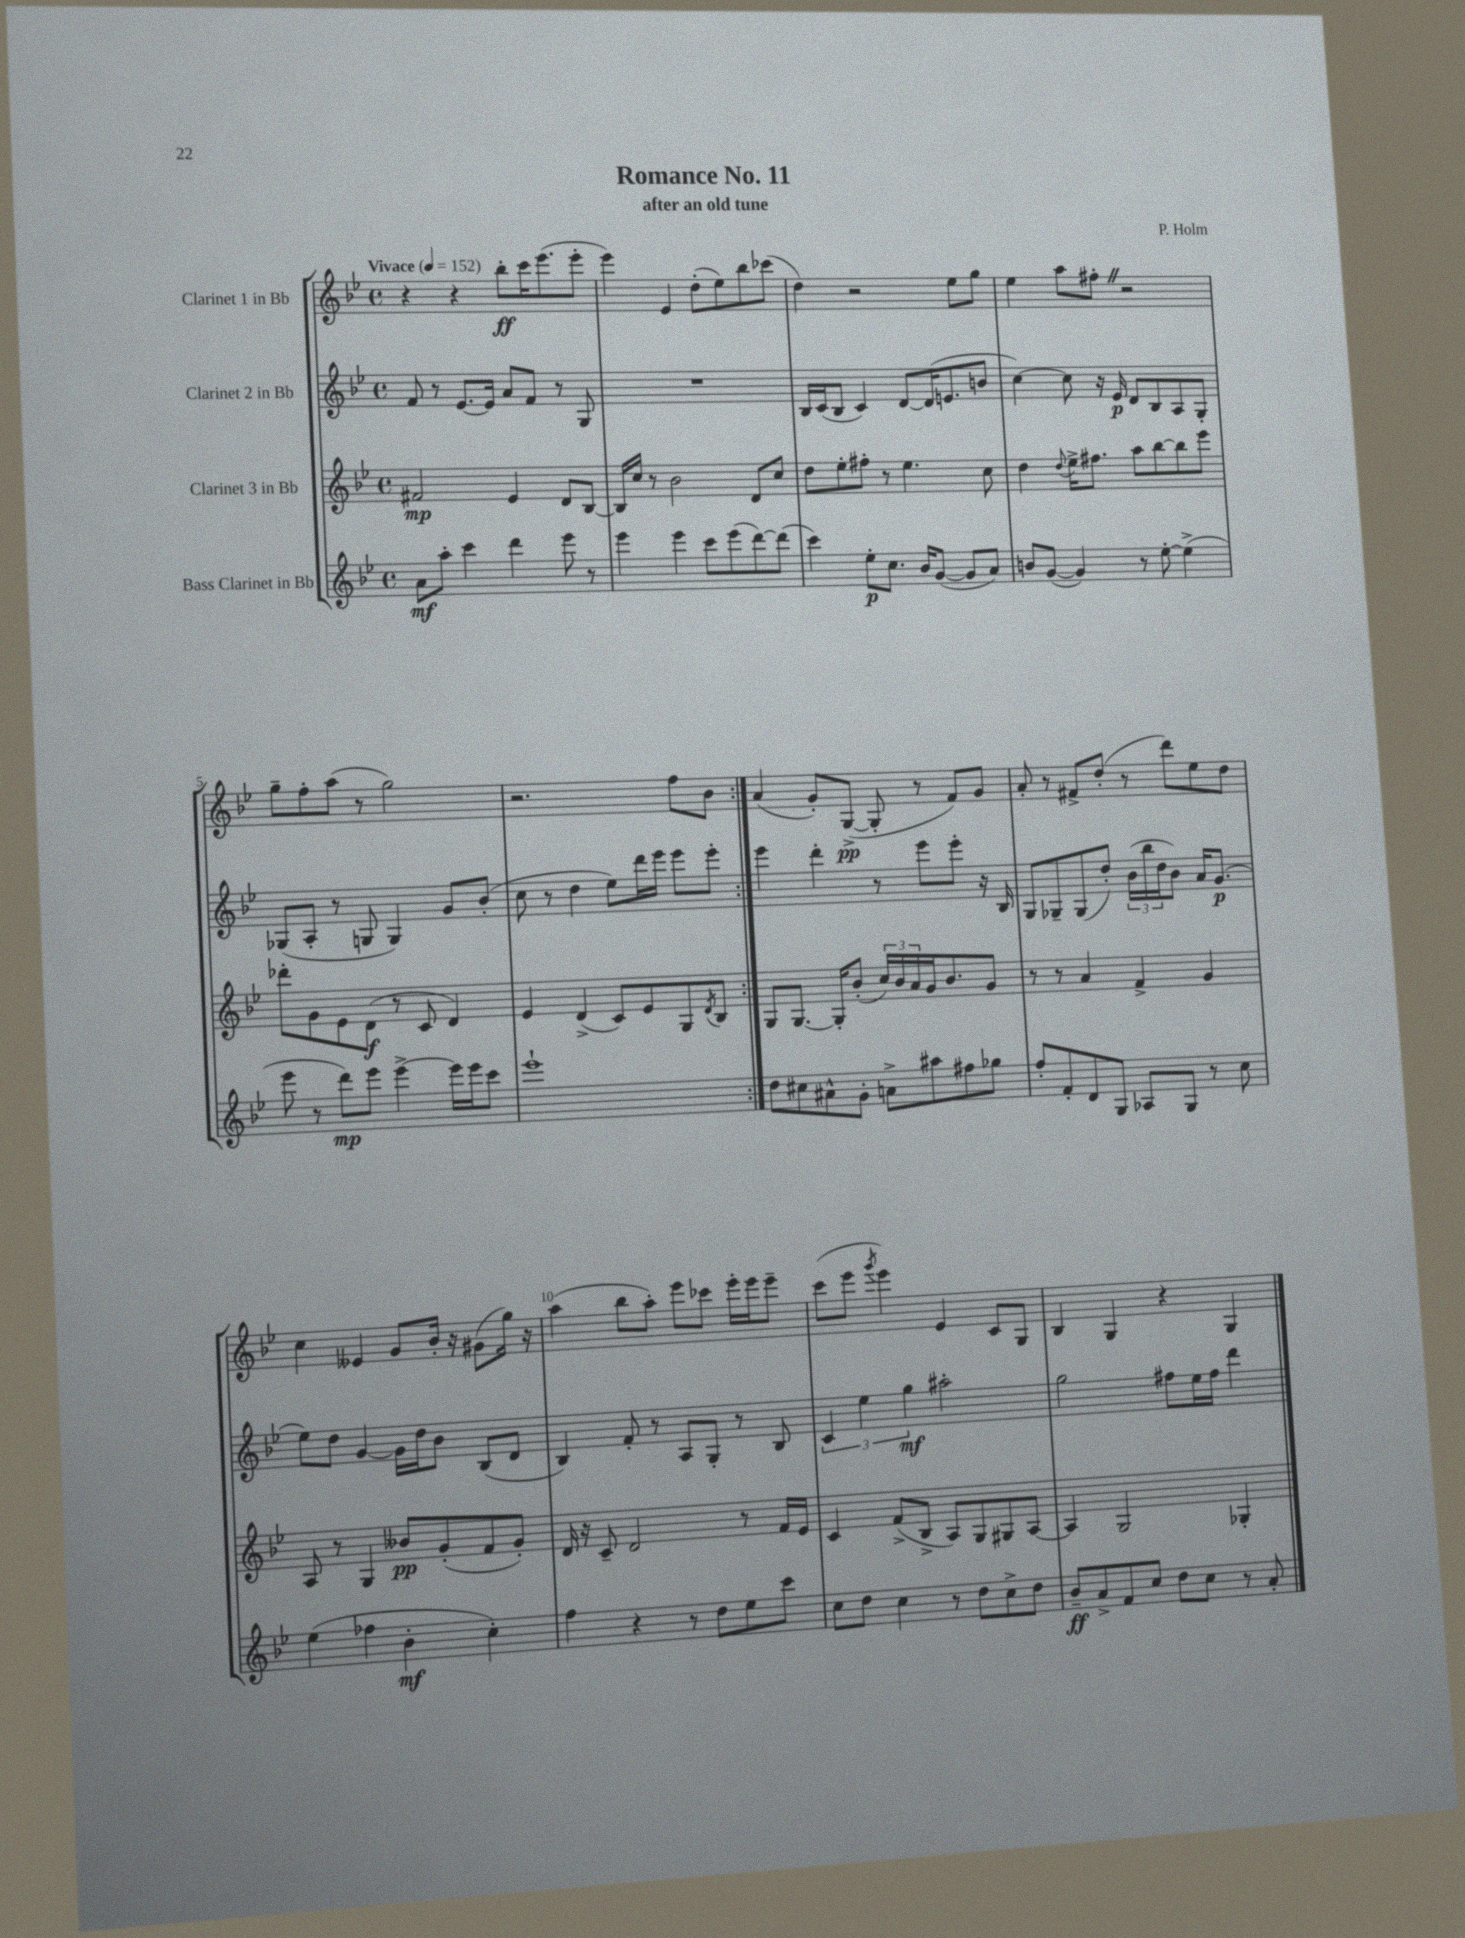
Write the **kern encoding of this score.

**kern	**kern	**kern	**kern
*staff4	*staff3	*staff2	*staff1
*clefG2	*clefG2	*clefG2	*clefG2
*k[b-e-]	*k[b-e-]	*k[b-e-]	*k[b-e-]
*M4/4	*M4/4	*M4/4	*M4/4
*met(c)	*met(c)	*met(c)	*met(c)
*MM152	*MM152	*MM152	*MM152
8a	2f#	8f	4r
8aa'	.	8r	.
4ccc	.	[8.e-	4r
.	.	16e-]	.
4ddd	4e-	8a	8bb-'
.	.	8f	16ccc
.	.	.	(8.eee-
8eee-	8d	8r	.
8r	[8B-	8G	8eee-'
=	=	=	=
4eee-	16B-]	1r	4eee-)
.	16cc	.	.
.	8r	.	.
4eee-	2b-	.	4e-
8ccc	.	.	(8dd'
(8eee-	.	.	8ee-)
[8ddd)	8d	.	8bb-
(8ddd]	8cc	.	(8ccc-
=	=	=	=
4ccc)	8dd	16B-	4dd)
.	.	(16c	.
.	8ee-'	8B-	.
8ee-'	8ff#'	4c)	2r
8.cc	8r	.	.
.	4.ee-	[8d	.
16b-	.	.	.
([8g	.	(16d]	.
.	.	8.e	.
8g]	.	.	8ee-
8a)	8cc	8b	8gg
=	=	=	=
8b	4dd	[4cc)	4ee-
([8g	.	.	.
.	8qqdd	.	.
4g])	16ee-^	8cc]	8aa
.	8.ff#	.	.
.	.	16r	8ff#'
.	.	16e-	.
8r	8aa	8d	2r
[8ee-'	[8bb-	8B-	.
(4ee-^]	8bb-]	8A	.
.	8eee-	8G'	.
=	=	=	=
8eee-	8ddd-'	(8G-	8gg~
8r	8g	8A'	8ff'
8ddd)	8e-	8r	(8aa
8eee-	(8d	8G	8r
[4eee-^	8r	4G)	2gg)
.	8c	.	.
16eee-]	4d)	8g	.
16eee-	.	.	.
8ccc	.	(8b-'	.
=	=	=	=
1eee-`	4e-	8cc	2.r
.	.	8r	.
.	(4d^	4dd	.
.	8c)	8ee-)	.
.	8e-	16ddd	.
.	.	16eee-	.
.	8G	8eee-	8ff
.	8qd	.	.
.	8B-	8eee-'	8b-
=:|!	=:|!	=:|!	=:|!
8dd	8G	4eee-	(4a
8cc#	[8.G	.	.
8a#^^	.	4ddd'	8g')
.	16G']	.	.
8g'	(8b-'	.	([8G^
8a^	24cc)	8r	8G']
.	24b-	.	.
.	24a	.	.
8aa#	16g	8eee-	8r
.	8.b-	.	.
8ff#	.	8eee-'	8f)
8gg-	8g	16r	8g
.	.	16B-	.
=	=	=	=
8ff'	8r	8G	8a'
8f'	8r	8G-~	8r
8d	4a	(8G-	8f#^
8G	.	8dd')	(8dd'
8A-	4f^	(24b-	8r
.	.	24bb-	.
.	.	24dd	.
8G	.	8b-)	8ddd)
8r	4g	16a	8ee-
.	.	(8.g	.
8cc	.	.	8dd
=	=	=	=
(4ee-	8A	8ee-)	4cc
.	8r	8dd	.
4ff-	4G	[4g	4e--
4b-'	8b--	16g]	8g
.	.	16dd	.
.	(8g'	8b-	16b-'
.	.	.	16r
4cc')	8f	(8B-	(8g#
.	8g')	8d	16gg)
.	.	.	16r
=	=	=	=
4ff	16d	4B-)	(4aa
.	16r	.	.
.	8c~	.	.
4r	2d	8f'	8bb-
.	.	8r	8aa')
8r	.	8A	8eee-
8dd	.	8G'	8ccc-
8ee-	8r	8r	16eee-'
.	.	.	16eee-
8ccc	16f	8B-	8eee-~
.	16e-	.	.
=	=	=	=
8cc	4c	6c	(8ccc
8dd	.	.	8eee-
.	.	6ee-	.
.	.	.	8qggg
4cc	(8f^	.	4eee-)
.	.	6gg	.
.	8B-^	.	.
8r	8A)	2aa#'	4e-
8dd	8G	.	.
8cc^	8G#	.	8c
8dd	[8A	.	8G
=	=	=	=
8b-~	4A]	2gg	4B-
8a^	.	.	.
8f	2G	.	4G
8cc	.	.	.
8dd	.	8ff#	4r
8cc	.	16ee-	.
.	.	16ff#	.
8r	4G-'	4ddd	4G
8a'	.	.	.
==	==	==	==
*-	*-	*-	*-
